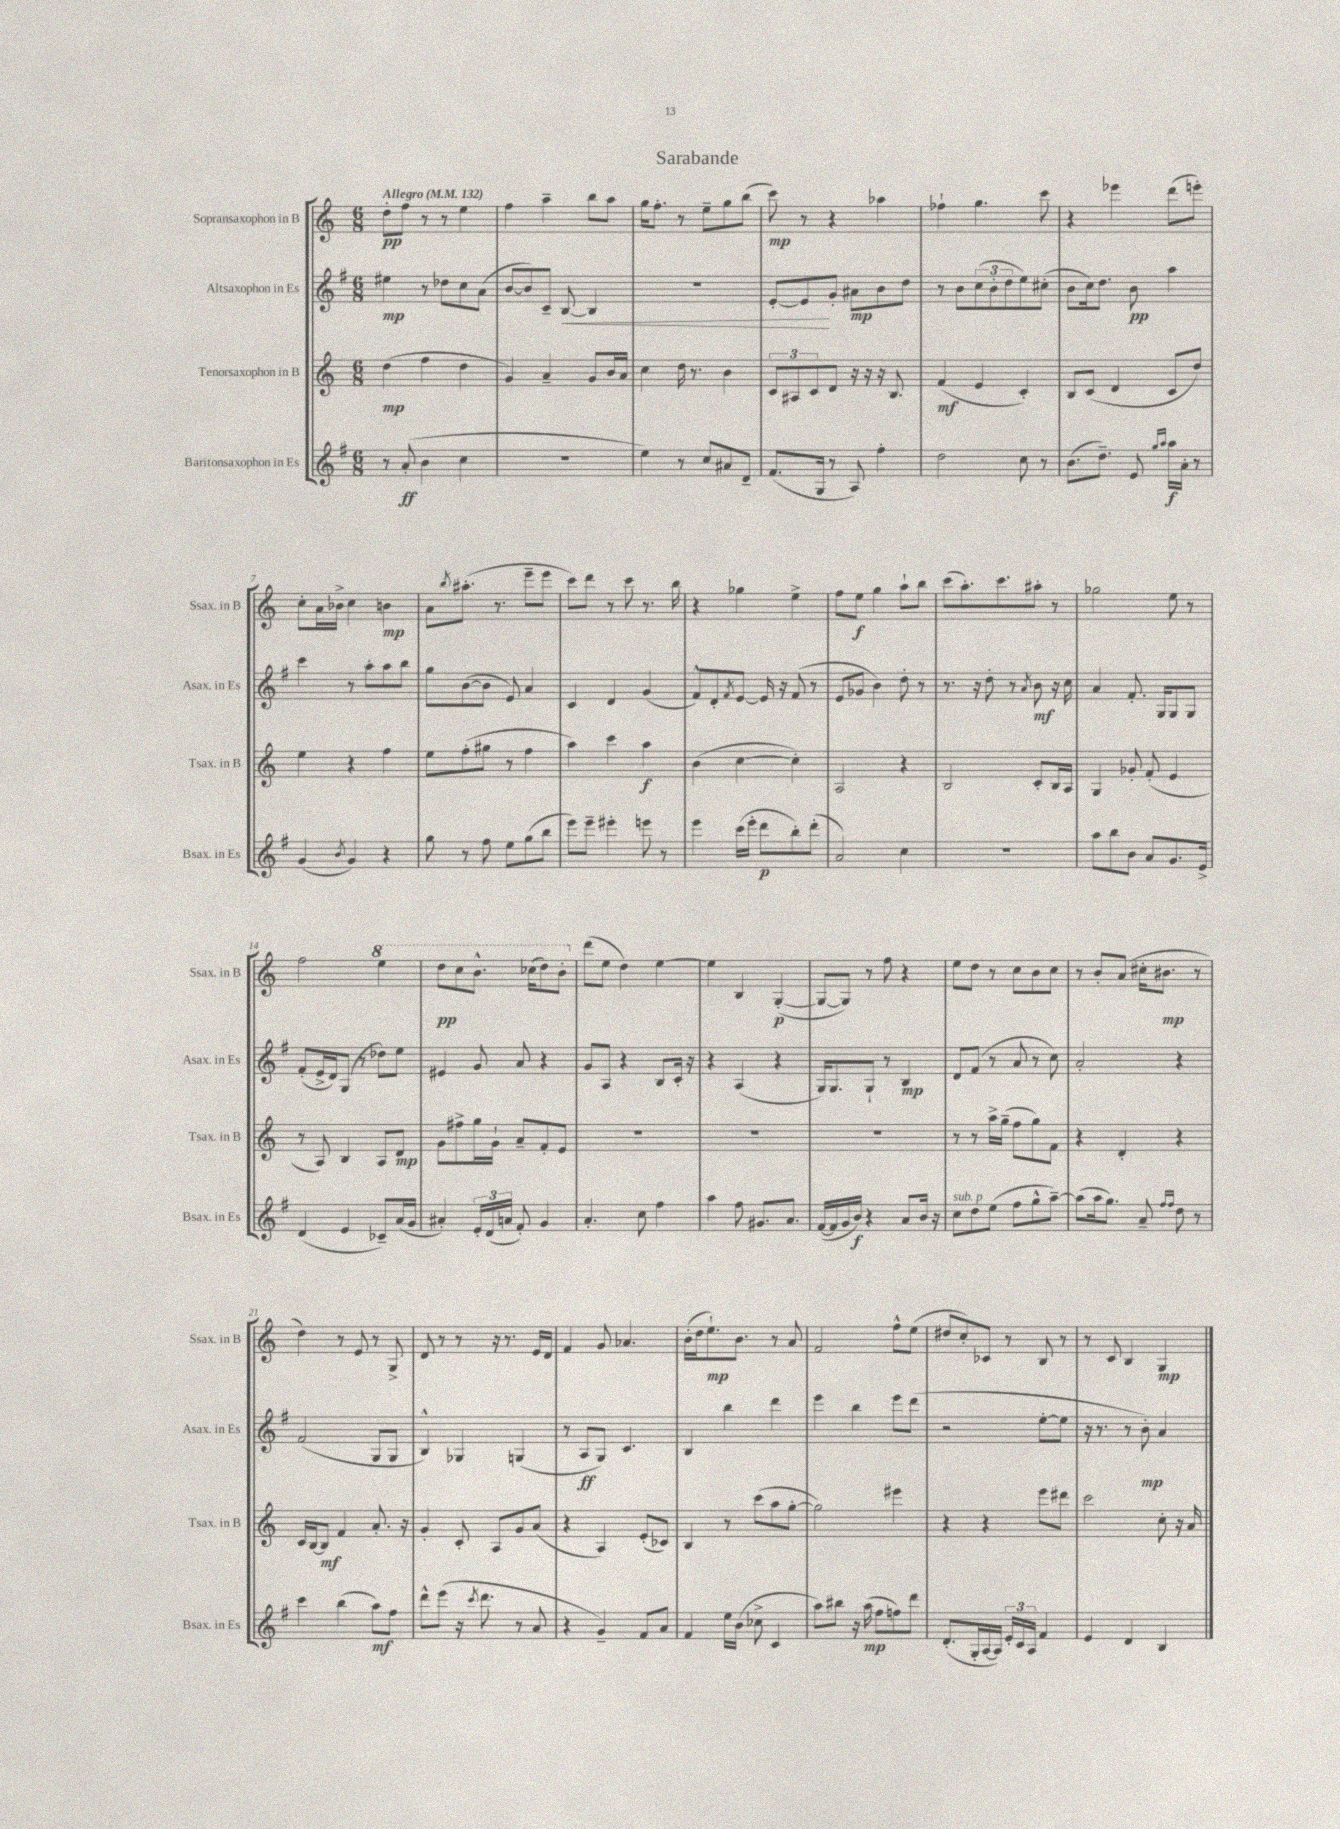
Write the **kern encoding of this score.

**kern	**kern	**kern	**kern
*staff4	*staff3	*staff2	*staff1
*clefG2	*clefG2	*clefG2	*clefG2
*k[f#]	*k[]	*k[f#]	*k[]
*M6/8	*M6/8	*M6/8	*M6/8
*MM132	*MM132	*MM132	*MM132
8r	(4dd\	4ee#\	8dd'\L
(8a'/	.	.	8ff\J
4b\	4ff\	8r	8r
.	.	8dd-\L	8r
4cc\	4dd\	8cc\	4ee\
.	.	(8a\J	.
=	=	=	=
2.r	4g/)	[8b/L	4ff\
.	.	8b/])	.
.	4a~/	8c~/J	4aa~\
.	.	[8B/	.
.	8g/L	4B/]	8bb\L
.	16b/L	.	8aa\J
.	16a/JJ	.	.
=	=	=	=
4ee\)	4cc\	2.r	16gg\LK
.	.	.	8.ff'\J
8r	16dd\	.	8r
.	8.r	.	.
8cc/L	.	.	8ee~\L
8a#/	4b\	.	8gg\
8d~/J	.	.	(8bb\J
=	=	=	=
(8.f#/L	12c/L	[8e'/L	8ccc\)
.	12A#/	.	.
.	.	8e/]	8r
.	12c/	.	.
16G/Jk	.	.	.
8r	8d/J	8g'/J	4r
8A/)	16r	8a#\L	.
.	16r	.	.
4ff#'\	16r	8b\	4aa-\
.	8.B/	.	.
.	.	8dd\J	.
=	=	=	=
2dd\	(4f/	8r	4ff-`\
.	.	8b\L	.
.	4e/	(12cc\	4.gg\
.	.	12b'\	.
.	.	12dd\	.
8cc\	4c'/)	8ee\)	.
8r	.	(8cc#'\J	8ccc\
=	=	=	=
(8.b\L	8B/L	8b\L	4r
.	(8c/J	16cc\k)	.
8.dd~\J)	.	8.dd\J	.
.	4d/	.	4eee-\
8e/	.	8b\	.
16qqgg/LL	.	.	.
16qqaa/JJ	.	.	.
16aa\LL	8c/L	4aa\	(8ddd\L
16a'\JJ	.	.	.
8r	8dd/J)	.	8eee'\J)
=	=	=	=
(4g/	4ee\	4ccc\	8cc'\L
.	.	.	16a\L
.	.	.	16b-^\JJ
8qb/	.	.	.
4g/)	4r	8r	4cc\
.	.	8aa'\L	.
4r	4ff\	8aa\	4b\
.	.	8bb\J	.
=	=	=	=
8gg\	8ee\L	8gg\L	8a\L
.	.	.	8qbb/
8r	(8ff'\	([8b\	(8.aa#'\J
8ff#\	8gg#\J	8b\]J	.
.	.	.	8.r
8ee\L	8r	8e/)	.
(8gg\	4ff\	4a/	8eee~\L
8bb\J	.	.	8eee\J
=	=	=	=
8eee\L)	4aa\)	4c/	8ccc\L)
8eee~\J	.	.	8ddd\J
4eee#'\	4ccc\	4d/	8r
.	.	.	8ccc\
8eee\	4aa\	(4g/	8.r
8r	.	.	.
.	.	.	16bb\
=	=	=	=
4eee\	(4b\	8f#^^/L)	4r
.	.	8d'/	.
.	.	8qf#/	.
(16ccc\LL	[4cc\	[8e/J	4gg-\
16eee'\JJ	.	.	.
8ddd\L	.	16e/]	.
.	.	16r	.
8bb'\)	4cc'\])	(8f#/	4ee^\
(8ddd'\J	.	8r	.
=	=	=	=
2a/)	2A/	8e/L	8ff\L
.	.	8g-/J	8ee\J
.	.	4b\)	4gg\
4cc\	4r	8dd'\	8aa`\L
.	.	8r	8bb\J
=	=	=	=
2.r	2B/	8.r	(8ccc\L
.	.	.	8.aa'\)
.	.	16r	.
.	.	8dd'\	.
.	.	.	8.ccc\
.	.	8r	.
.	.	8qa/	.
.	8c'/L	8b\	8aa#'\J
.	16B/L	16r	8r
.	16A/JJ	16cc\	.
=	=	=	=
8aa\L	4G/	4a/	2gg-\
8bb\	.	.	.
8b\J	8g-'/	8.f#'/	.
8a/L	(8f'/	.	.
.	.	16G/LK	.
8.g/	4e/	8G/	8ee\
.	.	8G/J	8r
16e^/Jk	.	.	.
=	=	=	=
(4d/	8r	(8f#'/L	2ff\
.	8A/)	16e^/L	.
.	.	16d/J)	.
4e/	4B/	(8G/J	.
.	.	8r	.
8c-~/L)	8A/L	8dd-\L)	4eee\
(16a/L	8d/J	8ee\J	.
16g/JJ	.	.	.
=	=	=	=
4a#'/)	8g\L	4e#/	8ddd\L
.	8ff#^\	.	8ccc\
24e'/LL	16gg\L	8g/	8.bb^^\J
(24d/	.	.	.
.	16g`\JJ	.	.
24a/JJ	.	.	.
8f#'/)	8a~/L	8a/	.
.	.	.	(16ccc-\LK
4g/	8f'/	4r	8ddd\)
.	8e/J	.	8bb'\J
=	=	=	=
4.a'/	2.r	8g/L	(8ddd\L
.	.	8A/J	8ee\J
.	.	4r	4dd\)
8cc\	.	.	.
4ff#\	.	8B/L	[4ee\
.	.	16c'/Jk	.
.	.	16r	.
=	=	=	=
4aa\	2.r	4r	4ee\]
8ff#\	.	(4A/	4B/
8.g#/L	.	.	.
.	.	4r	([4G'/
8.a/J	.	.	.
=	=	=	=
([16f#/LL	2.r	16G/LK)	8G/_L
16f#/]	.	8.G/	.
16g/	.	.	8G/]J)
16b/JJ)	.	.	.
4r	.	8G`/J	8r
.	.	8r	8ff\
8a/L	.	4B/	4r
16b/Jk	.	.	.
16r	.	.	.
=	=	=	=
8cc\L	8r	8d/L	8ee\L
8dd\	8r	(8f#/J	8dd\J
(8ee\J	16aa^\LL	8r	8r
.	(16gg~\JJ	.	.
8ff#\L	8ff\L	8a/	8cc\L
8gg^^\	8gg\)	8r	8b\
[8aa~\J)	8f\J	8cc\)	8cc\J
=	=	=	=
(8aa\]L	4r	2a'/	8r
16aa\k	.	.	8b'/L
8.gg\J)	.	.	.
.	4d'/	.	(8a/J
8a~/	.	.	16cc#'\LK
.	.	.	8.b#\J
16qqff#/LL	.	.	.
16qqff#/JJ	.	.	.
8dd\	4r	4r	.
8r	.	.	8r
=	=	=	=
4ccc\	16c/LL	(2f#/	4dd\)
.	[16B/J	.	.
.	8B/]J	.	.
(4bb\	4f/	.	8r
.	.	.	8e/
8aa\L)	8.a'/	8G/L	8r
8ff#\J	.	8G/J	8G^/
.	16r	.	.
=	=	=	=
8ddd^^\L	4g'/	4B^^/)	8d/
(8eee\J	.	.	8r
16r	8c'/	4G-/	8r
8qccc/	.	.	.
8.ddd\	.	.	.
.	8A/L	.	16r
.	.	.	8.r
8r	8g/	(4G/	.
8a/	(8a/J	.	16e/LL
.	.	.	16d/JJ
=	=	=	=
4r	4r	8r	4f/
.	.	8A/L	.
4g~/)	4A/)	8G/J)	8g/
.	.	4.c/	4.a-/
8f#/L	(8e'/L	.	.
8a/J	8c-/J)	.	.
=	=	=	=
4f#/	4B/	4B/	(16b'\LL
.	.	.	16dd\J
.	.	.	8.ee`\)
16ee\LL	8r	4bb\	.
(16b\JJ	.	.	8.b\J
8cc-^\	(8ccc\L	.	.
4c/	8aa\	4ddd\	8r
.	[8gg'\J	.	8a/
=	=	=	=
8aa\L)	2gg\])	4eee\	2f/
8bb#\J	.	.	.
16r	.	4bb\	.
(16aa\	.	.	.
8ff#\L	.	.	.
8ff\)	4eee#\	8eee\L	8ff^^\L
8ddd\J	.	(8ddd\J	(8ee\J
=	=	=	=
(8.d'/L	4r	2r	8dd#/L
.	.	.	8cc'/)
16G'/L	.	.	.
[16A/	4r	.	8c-/J
16A/]JJ)	.	.	.
24e'/LL	.	.	8r
24c/	.	.	.
24A/JJ	.	.	.
4f#/	8eee\L	[8ee'\L	8B/
.	8ddd#\J	8ee\]J	8r
=	=	=	=
4e/	2ccc\	16r	8r
.	.	8.r	.
.	.	.	8c/
4d/	.	8r	4B/
.	.	8b'\)	.
4B/	8cc'\	4a/	4G/
.	16r	.	.
.	16a/	.	.
==	==	==	==
*-	*-	*-	*-
